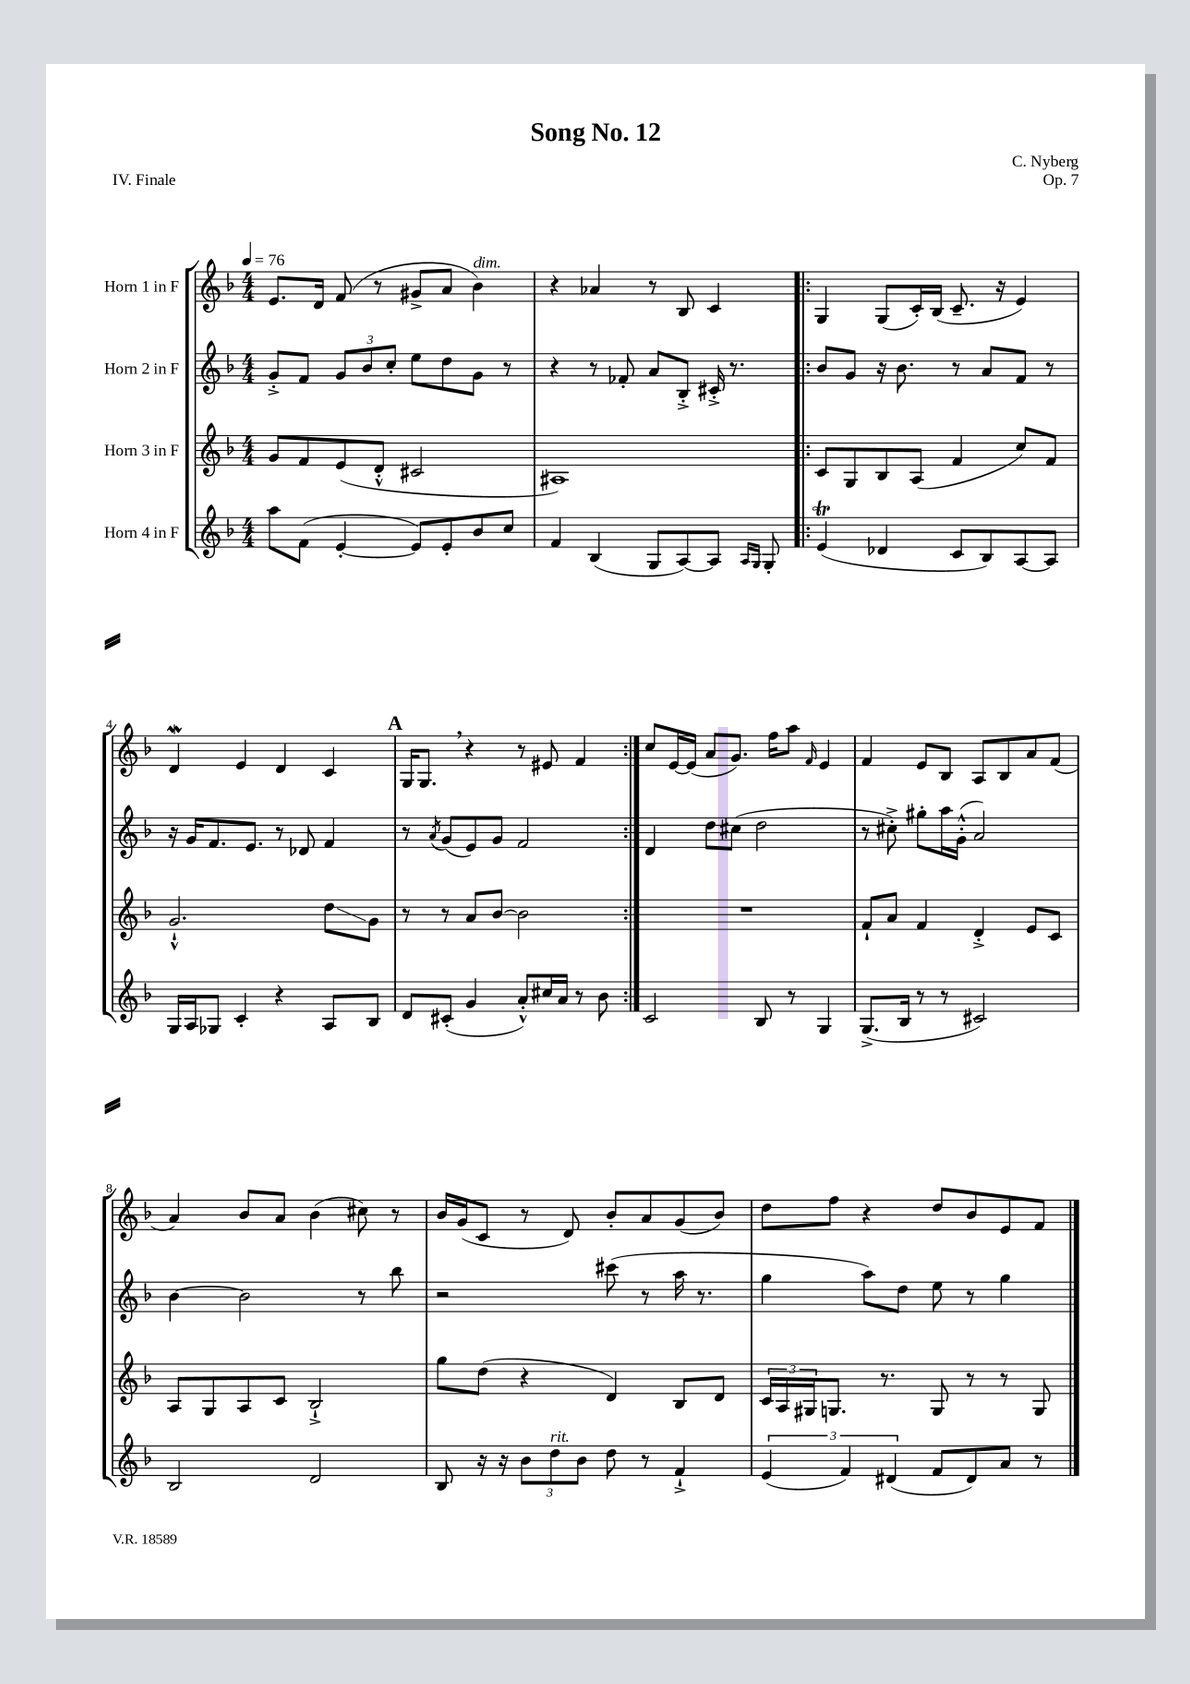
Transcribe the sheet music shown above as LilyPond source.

\header { title = "Song No. 12" composer = "C. Nyberg" opus = "Op. 7" piece = "IV. Finale" }
<<
\new StaffGroup <<
\new Staff = "s0" \with { instrumentName = "Horn 1 in F" } {
    \clef treble \key f \major \numericTimeSignature \time 4/4 \tempo 4 = 76
    e'8. d'16 f'8( r8 gis'8-> a'8 bes'4^\markup { \italic "dim." }) |
    r4 aes'4 r8 bes8 c'4 |
    \repeat volta 2 { g4 g8( c'16-.) bes16( c'8.-- r16 e'4) |
    d'4\mordent e'4 d'4 c'4 |
    \mark \markup { \bold "A" } g16 g8. \breathe r4 r8 eis'8 f'4 | }
    c''8 e'16~ e'16( a'8 g'8.) f''16 a''8 \grace { f'16 } e'4 |
    f'4 e'8 bes8 a8 bes8 a'8 f'8( |
    a'4) bes'8 a'8 bes'4( cis''8) r8 |
    bes'16 g'16( c'8 r8 d'8) bes'8-. a'8 g'8( bes'8) |
    d''8 f''8 r4 d''8 bes'8 e'8 f'8 \bar "|." |
}
\new Staff = "s1" \with { instrumentName = "Horn 2 in F" } {
    \clef treble \key f \major \numericTimeSignature \time 4/4
    g'8-.-> f'8 \tuplet 3/2 { g'8 bes'8 c''8-. } e''8 d''8 g'8 r8 |
    r4 r8 fes'8-. a'8 bes8-.-> cis'16-.-> r8. |
    \repeat volta 2 { bes'8 g'8 r16 bes'8. r8 a'8 f'8 r8 |
    r16 g'16 f'8. e'8. r8 des'8 f'4 |
    \mark \markup { \bold "A" } r8 \acciaccatura { a'8 } g'8( e'8) g'8 f'2 | }
    d'4 d''8 cis''8( d''2 |
    r8 cis''8-.->) gis''8-. a''16 g'16-.-^( a'2) |
    bes'4~ bes'2 r8 bes''8 |
    r2 cis'''8( r8 a''16 r8. |
    g''4 a''8) d''8 e''8 r8 g''4 \bar "|." |
}
\new Staff = "s2" \with { instrumentName = "Horn 3 in F" } {
    \clef treble \key f \major \numericTimeSignature \time 4/4
    g'8 f'8 e'8( d'8-.-^ cis'2 |
    ais1) |
    \repeat volta 2 { c'8 g8 bes8 a8( f'4 c''8) f'8 |
    g'2.-!-^ d''8\glissando g'8 |
    \mark \markup { \bold "A" } r8 r8 a'8 bes'8~ bes'2 | }
    R1 |
    f'8-! a'8 f'4 d'4-.-> e'8 c'8 |
    a8 g8 a8 c'8 bes2-!-> |
    g''8 d''8( r4 d'4) bes8 d'8 |
    \tuplet 3/2 { c'16 a16 gis16 } g8. r8. g8 r8 r8 g8 \bar "|." |
}
\new Staff = "s3" \with { instrumentName = "Horn 4 in F" } {
    \clef treble \key f \major \numericTimeSignature \time 4/4
    a''8 f'8( e'4~-. e'8) e'8-. bes'8 c''8 |
    f'4 bes4( g8 a8~) a8 \grace { a16 g16 } g8-. |
    \repeat volta 2 { e'4\trill( des'4 c'8 bes8) a8~ a8 |
    g16 a16 ges8 c'4-. r4 a8 bes8 |
    \mark \markup { \bold "A" } d'8 cis'8-.( g'4 a'8-.-^) cis''16 a'16 r8 bes'8 | }
    c'2 bes8 r8 g4 |
    g8.->( bes16 r8 r8 cis'2) |
    bes2 d'2 |
    bes8 r16 r16 \tuplet 3/2 { bes'8 d''8^\markup { \italic "rit." } bes'8 } d''8 r8 f'4-!-> |
    \tuplet 3/2 { e'4( f'4) dis'4( } f'8 dis'8) a'8 r8 \bar "|." |
}
>>
>>
